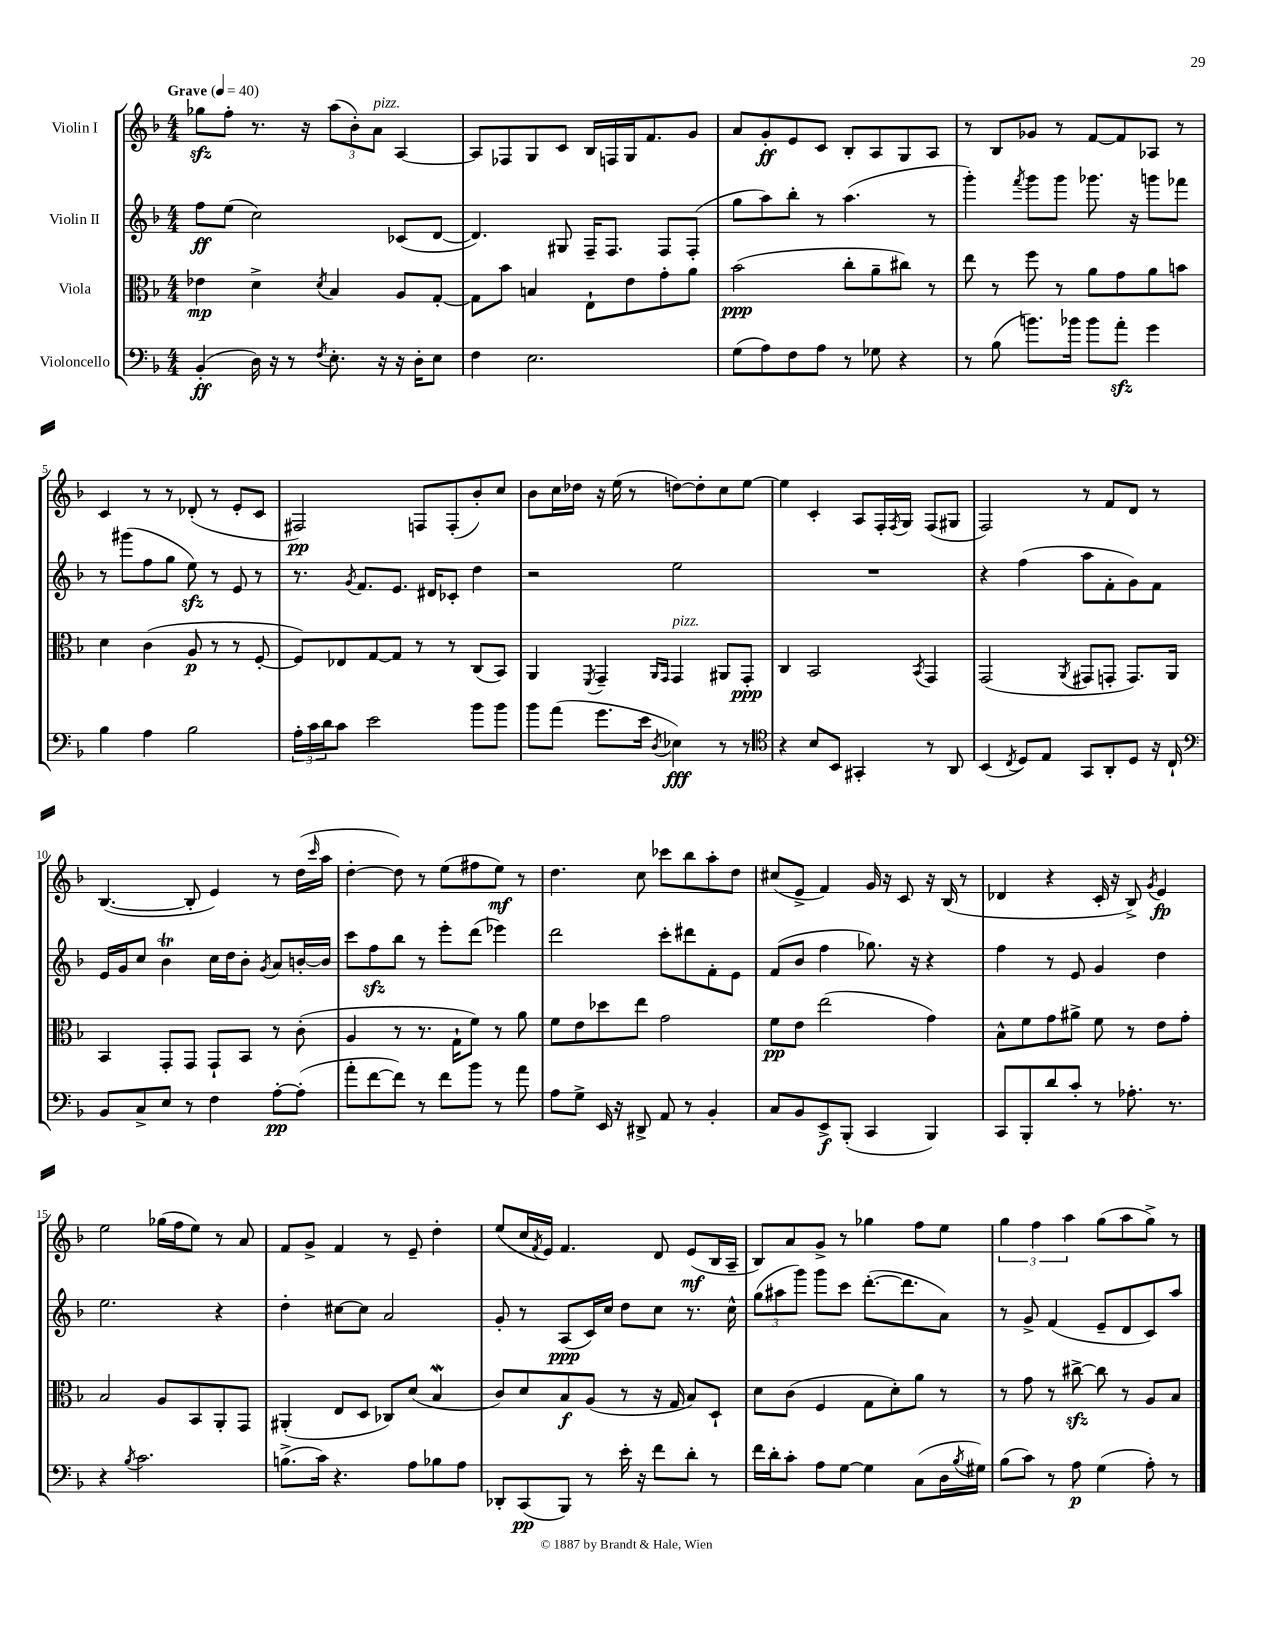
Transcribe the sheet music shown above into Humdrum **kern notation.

**kern	**dynam	**kern	**dynam	**kern	**dynam	**kern	**dynam
*part4	*part4	*part3	*part3	*part2	*part2	*part1	*part1
*staff4	*staff4	*staff3	*staff3	*staff2	*staff2	*staff1	*staff1
*I"Violoncello	*	*I"Viola	*	*I"Violin II	*	*I"Violin I	*
*clefF4	*	*clefC3	*	*clefG2	*	*clefG2	*
*k[b-]	*	*k[b-]	*	*k[b-]	*	*k[b-]	*
*M4/4	*	*M4/4	*	*M4/4	*	*M4/4	*
*MM40	*	*MM40	*	*MM40	*	*MM40	*
=1	=1	=1	=1	=1	=1	=1	=1
!	!	!	!	!	!	!LO:TX:a:B:t=Grave	!
(4BB-'/	ff	4e-X\	mp	8ff\L	ff	8gg-Xzz\L	.
.	.	.	.	(8ee\J	.	8ff'\J	.
16D\)	.	4d^\	.	2cc\)	.	8.r	.
16r	.	.	.	.	.	.	.
8r	.	.	.	.	.	.	.
.	.	.	.	.	.	16r	.
8qF/	.	8qd/	.	.	.	.	.
8.E'\	.	4B-/	.	.	.	(12aa\L	.
.	.	.	.	.	.	12b-'\)	.
!	!	!	!	!	!	!LO:TX:a:i:t=pizz.	!
.	.	.	.	.	.	12a\J	.
16r	.	.	.	.	.	.	.
16r	.	8A/L	.	(8c-X/L	.	[4A/	.
16D'\KL	.	.	.	.	.	.	.
8E\J	.	[8G'/J	.	[8d/J	.	.	.
=2	=2	=2	=2	=2	=2	=2	=2
4F\	.	8G\L]	.	4.d/])	.	8A/L]	.
.	.	8b-\J	.	.	.	8F-X/	.
2.E\	.	4Bn/	.	.	.	8G/	.
.	.	.	.	8G#X/	.	8c/J	.
.	.	8E`\L	.	16F~/KL	.	16B-/LL	.
.	.	.	.	8.F/J	.	16Fn/	.
.	.	8e\	.	.	.	16G/J	.
.	.	.	.	.	.	8.f/	.
.	.	8g'\	.	8F/L	.	.	.
.	.	8a\J	.	(8F'/J	.	8g/J	.
=3	=3	=3	=3	=3	=3	=3	=3
(8G\L	.	(2b-\	ppp	8gg\L	.	8a/L	.
8A\)	.	.	.	8aa\)	.	8g'/	ff
8F\	.	.	.	8bb-'\J	.	8e/	.
8A\J	.	.	.	8r	.	8c/J	.
8r	.	8cc'\L	.	(4.aa\	.	8B-'/L	.
8G-X\	.	8a~\	.	.	.	8A/	.
4r	.	8cc#X\J)	.	.	.	8G/	.
.	.	8r	.	8r	.	8A/J	.
=4	=4	=4	=4	=4	=4	=4	=4
8r	.	8ee\	.	4ggg'\)	.	8r	.
(8B-\	.	8r	.	.	.	8B-/L	.
.	.	.	.	8qfff/	.	.	.
8.bn\L)	.	8ff\	.	8ggg\L	.	8g-X/J	.
.	.	8r	.	8ggg\J	.	8r	.
16b-X\Jk	.	.	.	.	.	.	.
8b-\L	.	8a\L	.	8.ggg-X\	.	[8f/L	.
8azz'\J	.	8g\	.	.	.	8f/]	.
.	.	.	.	16r	.	.	.
4g\	.	8a\	.	8gggn\L	.	8A-X/J	.
.	.	8bn\J	.	8fff-X\J	.	8r	.
!!LO:LB:g=z
=5	=5	=5	=5	=5	=5	=5	=5
4B-\	.	4d\	.	8r	.	4c/	.
.	.	.	.	(8ggg#X\L	.	.	.
4A\	.	(4c\	.	8ff\	.	8r	.
.	.	.	.	8gg\J	.	8r	.
2B-\	.	8A/	p	8eezz\)	.	(8d-X'/	.
.	.	8r	.	8r	.	8r	.
.	.	8r	.	8e/	.	8e'/L	.
.	.	[8F'/	.	8r	.	8c/J	.
=6	=6	=6	=6	=6	=6	=6	=6
24A'\LL	.	8F/L])	.	8.r	.	2F#X/)	pp
24c\	.	.	.	.	.	.	.
24d\J	.	.	.	.	.	.	.
8c\J	.	8E-X/	.	.	.	.	.
.	.	.	.	8qg/	.	.	.
.	.	.	.	8.f/L	.	.	.
2e\	.	[8G/	.	.	.	.	.
.	.	8G/J]	.	8.e/J	.	.	.
.	.	8r	.	.	.	8Fn/L	.
.	.	.	.	16d#X/KL	.	.	.
.	.	8r	.	8c-X'/J	.	(8F'/	.
8b-\L	.	(8C/L	.	4dd\	.	8b-'/)	.
8b-\J	.	8BB-/J)	.	.	.	8cc/J	.
=7	=7	=7	=7	=7	=7	=7	=7
8b-\L	.	4AA/	.	2r	.	8b-\L	.
(8a\J	.	.	.	.	.	16cc\L	.
.	.	.	.	.	.	16dd-X\JJ	.
.	.	8qFF/	.	.	.	.	.
8.g\L	.	4GG~/	.	.	.	16r	.
.	.	.	.	.	.	(16ee\	.
.	.	.	.	.	.	8r	.
16e\Jk	.	.	.	.	.	.	.
.	.	16qqAA/LL	.	.	.	.	.
8qD/	.	16qqGG/JJ	.	.	.	.	.
!	!	!LO:TX:a:i:t=pizz.	!	!	!	!	!
4E-X\)	fff	4GG/	.	2ee\	.	[8ddn\L)	.
.	.	.	.	.	.	8dd'\]	.
8r	.	8AA#X/L	.	.	.	8cc\	.
8r	.	8GG'/J	ppp	.	.	[8ee\J	.
=8	=8	=8	=8	=8	=8	=8	=8
*clefC4	*	*	*	*	*	*	*
4r	.	4C/	.	1r	.	4ee\]	.
8B-/L	.	2BB-/	.	.	.	4c'/	.
8BB-/J	.	.	.	.	.	.	.
4GG#X'/	.	.	.	.	.	8A/L	.
.	.	.	.	.	.	16F'/L	.
.	.	.	.	.	.	8qF/	.
.	.	.	.	.	.	16G/JJ	.
.	.	8qBB-/	.	.	.	.	.
8r	.	4GG/	.	.	.	(8F/L	.
8AA/	.	.	.	.	.	8G#X/J	.
=9	=9	=9	=9	=9	=9	=9	=9
(4BB-/	.	(2GG/	.	4r	.	2F/)	.
8qC/	.	.	.	.	.	.	.
8D/L)	.	.	.	(4ff\	.	.	.
8E/J	.	.	.	.	.	.	.
.	.	8qAA/	.	.	.	.	.
8GG/L	.	8GG#X/L	.	8aa\L	.	8r	.
8AA'/	.	8GGn'/J	.	8f'\	.	8f/L	.
8D/J	.	8.GG/L)	.	8g\)	.	8d/J	.
16r	.	.	.	8f\J	.	8r	.
16C`/	.	16AA/Jk	.	.	.	.	.
!!LO:LB:g=z
=10	=10	=10	=10	=10	=10	=10	=10
*clefF4	*	*	*	*	*	*	*
8BB-/L	.	4BB-/	.	16e/LL	.	([4.B-/	.
.	.	.	.	16g/J	.	.	.
8C^/	.	.	.	8cc/J	.	.	.
8E/J	.	8GG'/L	.	4b-T\	.	.	.
8r	.	8GG/J	.	.	.	8B-'/]	.
4F\	.	8GG`/L	.	16cc\LL	.	4e/)	.
.	.	.	.	16dd\J	.	.	.
.	.	8BB-/J	.	8b-'\J	.	.	.
.	.	.	.	8qg/	.	.	.
[8A'\L	pp	8r	.	8a/L	.	8r	.
(8A'\J]	.	(8c'\	.	[16bn'/L	.	(16dd\LL	.
.	.	.	.	.	.	16qqccc/	.
.	.	.	.	16b/JJ]	.	16aa\JJ	.
=11	=11	=11	=11	=11	=11	=11	=11
8a'\L	.	4A/	.	8ccc\L	.	[4dd'\	.
[8f\	.	.	.	8ffzz\	.	.	.
8f\J])	.	8r	.	8bb-\J	.	8dd\])	.
8r	.	8.r	.	8r	.	8r	.
8f\L	.	.	.	8eee'\L	.	(8ee\L	.
.	.	16G`\KL	.	.	.	.	.
8b-\J	.	8f\J)	.	(8ddd\J	.	8ff#X\	.
8r	.	8r	.	4eee-X\)	.	8ee\J)	mf
8a\	.	8a\	.	.	.	8r	.
=12	=12	=12	=12	=12	=12	=12	=12
8A\L	.	8f\L	.	2ddd\	.	4.dd\	.
8G^\J	.	8e\	.	.	.	.	.
16EE/	.	8dd-X\	.	.	.	.	.
16r	.	.	.	.	.	.	.
8DD#X^/	.	8ee\J	.	.	.	8cc\	.
8AA/	.	2g\	.	8ccc'\L	.	8ccc-X\L	.
8r	.	.	.	8ddd#X\	.	8bb-\	.
4BB-'/	.	.	.	8f'\	.	8aa'\	.
.	.	.	.	8e\J	.	8dd\J	.
=13	=13	=13	=13	=13	=13	=13	=13
8C/L	.	8f\L	pp	(8f/L	.	(8cc#X/L	.
8BB-/	.	8e\J	.	8b-/J	.	8e^/J	.
8EE^/	f	(2ee\	.	4ff\	.	4f/)	.
(8BBB-'/J	.	.	.	.	.	.	.
4CC/	.	.	.	8.gg-X\)	.	16g/	.
.	.	.	.	.	.	16r	.
.	.	.	.	.	.	8c/	.
.	.	.	.	16r	.	.	.
4BBB-/)	.	4g\)	.	4r	.	16r	.
.	.	.	.	.	.	(16B-/	.
.	.	.	.	.	.	8r	.
=14	=14	=14	=14	=14	=14	=14	=14
8CC/L	.	8B-^^\L	.	4ff\	.	4d-X/	.
8BBB-'/	.	8f\	.	.	.	.	.
8d/	.	8g\	.	8r	.	4r	.
8c'/J	.	8a#X^\J	.	8e/	.	.	.
8r	.	8f\	.	4g/	.	16c'/	.
.	.	.	.	.	.	16r	.
8.A-X'\	.	8r	.	.	.	8B-^/)	.
.	.	.	.	.	.	8qg/	.
.	.	8e\L	.	4dd\	.	4e/	fp
8.r	.	.	.	.	.	.	.
.	.	8g'\J	.	.	.	.	.
!!LO:LB:g=z
=15	=15	=15	=15	=15	=15	=15	=15
4r	.	2B-/	.	2.ee\	.	2ee\	.
8qB-/	.	.	.	.	.	.	.
2.c\	.	.	.	.	.	.	.
.	.	8A/L	.	.	.	(16gg-X\LL	.
.	.	.	.	.	.	16ff\J	.
.	.	8BB-/	.	.	.	8ee\J)	.
.	.	8AA'/	.	4r	.	8r	.
.	.	8GG/J	.	.	.	8a/	.
=16	=16	=16	=16	=16	=16	=16	=16
(8.Bn^\L	.	(4AA#X'/	.	4dd'\	.	8f/L	.
.	.	.	.	.	.	8g^/J	.
16c\Jk)	.	.	.	.	.	.	.
4.r	.	8E/L	.	[8cc#X\L	.	4f/	.
.	.	8D/J	.	8cc#\J]	.	.	.
.	.	8C-X/L)	.	2a/	.	8r	.
8A\L	.	(8d/J	.	.	.	8e~/	.
8B-X\	.	4B-w/	.	.	.	4dd'\	.
8A\J	.	.	.	.	.	.	.
=17	=17	=17	=17	=17	=17	=17	=17
8DD-X'/L	.	8c/L)	.	8g'/	.	(8ee/L	.
(8CC/	pp	8d/	.	8r	.	16cc/L	.
.	.	.	.	.	.	8qf/	.
.	.	.	.	.	.	16e/JJ)	.
8BBB-/J)	.	8B-/	f	(8A/L	ppp	4.f/	.
8r	.	(8A/J	.	16c/L)	.	.	.
.	.	.	.	16cc/JJ	.	.	.
16e'\	.	8r	.	8dd\L	.	.	.
16r	.	.	.	.	.	.	.
8f\L	.	16r	.	8cc\J	.	8d/	.
.	.	16G/	.	.	.	.	.
8d'\J	.	8B-/L)	.	8.r	.	(8e/L	mf
8r	.	8D`/J	.	.	.	16B-/L	.
.	.	.	.	16cc^^\	.	16A~/JJ	.
=18	=18	=18	=18	=18	=18	=18	=18
16f\LL	.	8d\L	.	(12gg\L	.	8B-/L)	.
16d'\J	.	.	.	.	.	.	.
.	.	.	.	12aa#X\	.	.	.
8c'\J	.	(8c\J	.	.	.	8a/	.
.	.	.	.	12ggg\J)	.	.	.
8A\L	.	4F/	.	8ggg\L	.	8g^/J	.
[8G\J	.	.	.	8ccc\J	.	8r	.
4G\]	.	8G\L	.	([8.ddd'\L	.	4gg-X\	.
.	.	8d'\)	.	.	.	.	.
.	.	.	.	8.ddd\]	.	.	.
(8C\L	.	8a\J	.	.	.	8ff\L	.
16D\L	.	8r	.	8a\J)	.	8ee\J	.
8qB-/	.	.	.	.	.	.	.
16G#X\JJ)	.	.	.	.	.	.	.
=19	=19	=19	=19	=19	=19	=19	=19
(8B-\L	.	8r	.	8r	.	6gg\	.
8c\J)	.	8g\	.	8g^/	.	.	.
.	.	.	.	.	.	6ff\	.
8r	.	8r	.	(4f/	.	.	.
.	.	.	.	.	.	6aa\	.
8A\	p	[8cc#Xzz^\	.	.	.	.	.
(4G\	.	8cc#\]	.	8e~/L	.	(8gg\L	.
.	.	8r	.	8d/	.	8aa\	.
8A'\)	.	8A/L	.	8c/)	.	8gg^\J)	.
8r	.	8B-/J	.	8aa/J	.	8r	.
==	==	==	==	==	==	==	==
*-	*-	*-	*-	*-	*-	*-	*-
